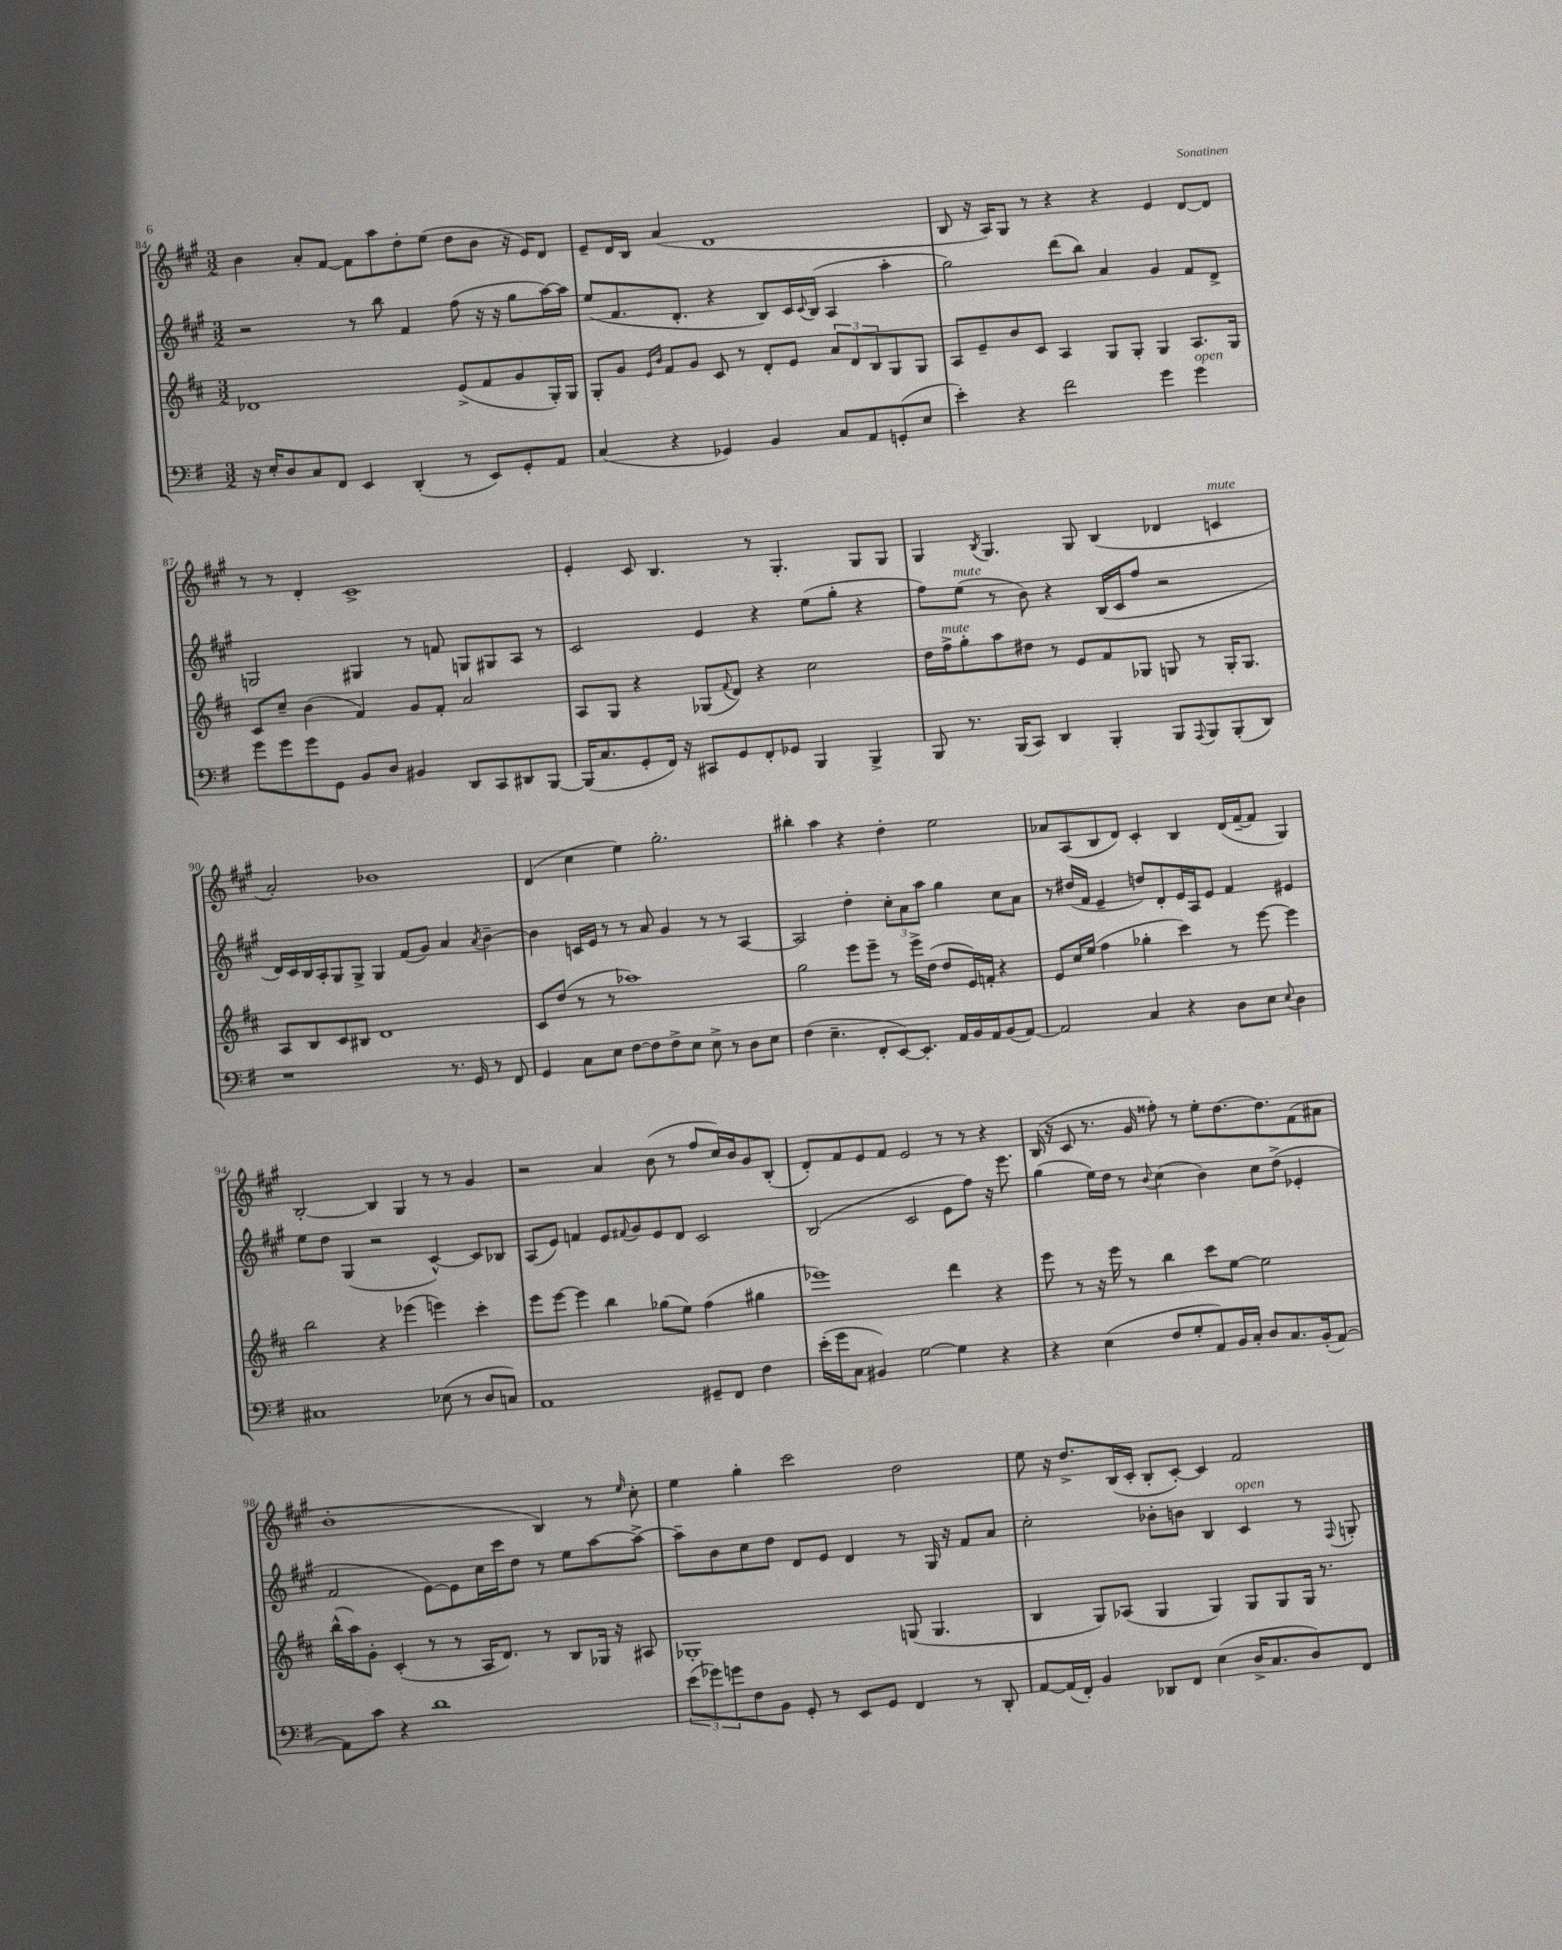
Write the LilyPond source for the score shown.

<<
\new StaffGroup <<
\new Staff = "s0" {
    \clef treble \key a \major \numericTimeSignature \time 3/2
    b'4 a'8-. fis'8~ fis'8 a''8 d''8-. e''8( d''8 b'8 r16 e'16) d'8 |
    e'8-- d'16 b16 a'4( d'1 |
    b8 r16 a16) gis8 r8 r4 r4 e'4 d'8~ d'8 |
    r8 r8 d'4-. cis'1-> |
    e'4-. cis'8 b4. r8 gis4.-. gis8 gis8 |
    gis4 \acciaccatura { b8 } gis4. gis8 b4( des'4 c'4^\markup { \italic "mute" } |
    a'2-.) bes'1 |
    d'4( cis''4 e''4) gis''2.-. |
    bis''4-. a''4 r4 d''4-. e''2 |
    aes'8 a8( b8 d'8) cis'4-. b4 d'16( fis'16~-- fis'8 gis4) |
    b2~-. b4 gis4 r8 r8 gis'4 |
    r2 a'4 b'8( r8 fis''8 cis''16) b'16 gis'8 b8-.( |
    d'8-.) fis'8 e'8 fis'8 e'2 r8 r8 r4 |
    b16( r16 cis'8 r8. gis'16 fisis''8-.) r8 e''8-. d''8.~ d''8. fis'8( ais'8 |
    b'1-. b4) r8 \grace { e''16 } cis''8-. |
    e''4 gis''4-. cis'''2 d''2 |
    e''8 r16 d''8.-> b16( cis'16-. b8-. cis'8~-.) cis'4 fis'2 \bar "|." |
}
\new Staff = "s1" {
    \clef treble \key a \major \numericTimeSignature \time 3/2
    r2 r8 b''8 fis'4 fis''8( r16 r16 gis''8 a''16~) a''16 |
    e''8( fis'8. d'8.-. r4 b8) cis'16 \appoggiatura { cis'8 } b16( a4 a''4-. |
    gis''2) d'''8( b''8) a'4 gis'4 fis'8 d'8-> |
    g2 gis4 r8 f'8 g8 gis8 a8 r8 |
    cis'2 e'4 r4 e''8( gis''8-. r4 |
    fis''8) e''8^\markup { \italic "mute" }( r8 b'8) r4 b16( cis'16 fis''8 r2 |
    d'16) cis'16 b16 a16-. gis8 gis8-> gis4 fis'8( gis'8) a'4 \acciaccatura { a'8 } b'4~-- |
    b'4 c'16 e'16 r8 r8 a'8 gis'4 r8 r8 a4~ |
    a2 d''4-. \tuplet 3/2 { cis''8-. a'8 a''8 } gis''4 cis''8 a'8 |
    r8 dis''16( fis'16 e'4-- d''8) d'8-. e'16 a16 e'8 fis'4 eis'4 |
    e''8 d''8 gis4( r2 cis'4~-^) cis'8 bes8 |
    a8( e'8) f'4 e'8 \appoggiatura { fis'8 } gis'8 e'8 d'8 cis'2 |
    b2( cis'2 e'8 fis''8) r16 e'''8. |
    gis''4( e''16) d''16 r8 \appoggiatura { b'8 } cis''4( b'4) cis''8 d''8->( ees'4-. |
    fis'2 e'8~) e'8 cis''16 cis'''16 d''8 r8 e''8 a''8~ a''8~-> |
    a''8-- b'8 cis''8 d''8 d'8 e'8 d'4 r8 gis16 r16 fis'8 a'8 |
    cis''2-. bes'8-. b'8 b4 cis'4^\markup { \italic "open" } r8 \appoggiatura { fis8 } g8-. \bar "|." |
}
\new Staff = "s2" {
    \clef treble \key d \major \numericTimeSignature \time 3/2
    des'1 e'8->( fis'8 g'8 g16-.) g16 |
    g8-. g'8 \grace { e'16 b'16 } fis'8 g'8 cis'8 r8 d'8-. e'8 \tuplet 3/2 { a'8 d'8 b8 } g8 g8 |
    a8 e'8-- b'8 cis'8 a4 g8 g8-. g4 a8. g16 |
    cis'8 cis''8-- b'4( fis'4) g'8 fis'8-. a'2 |
    a8 g8 r4 ges8( \appoggiatura { fis'8 } d'8) r4 cis''2 |
    d''16 fis''16->^\markup { \italic "mute" } g''8-. a''8 dis''8 r8 e'8 fis'8 ges8 g8 r8 g16-. g8. |
    a8 b8 cis'8 bis8 d'1 |
    cis'8 d''8( r8 r8 aes''1) |
    g''2 e'''8 e'''8-- r8 e'''16-> d''16( d''8 e'16) f'16-. r4 |
    e'8 cis''16 e''16( fis''4 ges''4-. cis'''4) r8 e'''8~ e'''4 |
    b''2 r4 ees'''4( e'''4) cis'''4-. |
    e'''8 e'''8~ e'''4 b''4 ges''8( e''8) fis''4( gis''4 |
    ees'''1) d'''4 r4 |
    e'''8 r8 r16 e'''16 r8 b''4 cis'''8 e''8~ e''2 |
    b''16-^( a''16) g'8-. cis'4-.( r8 r8 a16 d'8.) r8 b8 ges16 r16 ais8 |
    ges1-. g8( g4. |
    b4 g8) aes8( g4 g4) g8 g8 g16 r8. \bar "|." |
}
\new Staff = "s3" {
    \clef bass \key g \major \numericTimeSignature \time 3/2
    r16 e16-. d8 c8 fis,8 e,4 d,4-.( r8 e,8) g,8-. a,8 |
    c4( r4 ges,4) b,4 c8 a,8 g,8-.( e8 |
    e'4-.) r4 fis'2 g'4 g'4^\markup { \italic "open" } |
    g'8 g'8 g'8 g,8 b,8 d8 bis,4 d,8 c,8 dis,8 b,,8~ |
    b,,16( c8. g,8-. fis,16) r16 cis,8 g,8 fis,8-. ges,8 b,,4 b,,4-> |
    b,,8 r8. b,,16( c,8) d,4 b,,4-. b,,8 \appoggiatura { a,,8 } b,,8 b,,8-.( d,8) |
    r1 r8. g,16 r8 fis,8 |
    g,4 c8 e8 fis8~ fis8 fis8-> e8 e8-> r8 d8 e8 |
    fis4( e4.-- fis,8-. e,8~) e,8.-. a,16 b,16 a,16 b,8( a,8~) |
    a,2 c4 r4 d8 e8 \appoggiatura { e8 } d4 |
    cis1 ees8( r8 d8 c8) |
    a,1 gis,8-- fis,8 fis4 |
    e'16-.( g'16 c8 bis,4) g2~ g4 r4 |
    r4 e4( fis8 g8-. a,8) b,16 c16-. d8 c8. b,16-.( a,8~) |
    a,8 c'8 r4 d'1 |
    \tuplet 3/2 { e'8( ges'8) g'8 } fis8 b,8 g,8-. r8 e,8 g,8 fis,4 r8 d,8-. |
    a,8~ a,16( fis,16-.) b,4 des,8 fis,8 e4( d16-> c8. d8) fis,8 \bar "|." |
}
>>
>>
\layout { \context { \Score currentBarNumber = #84 } }
